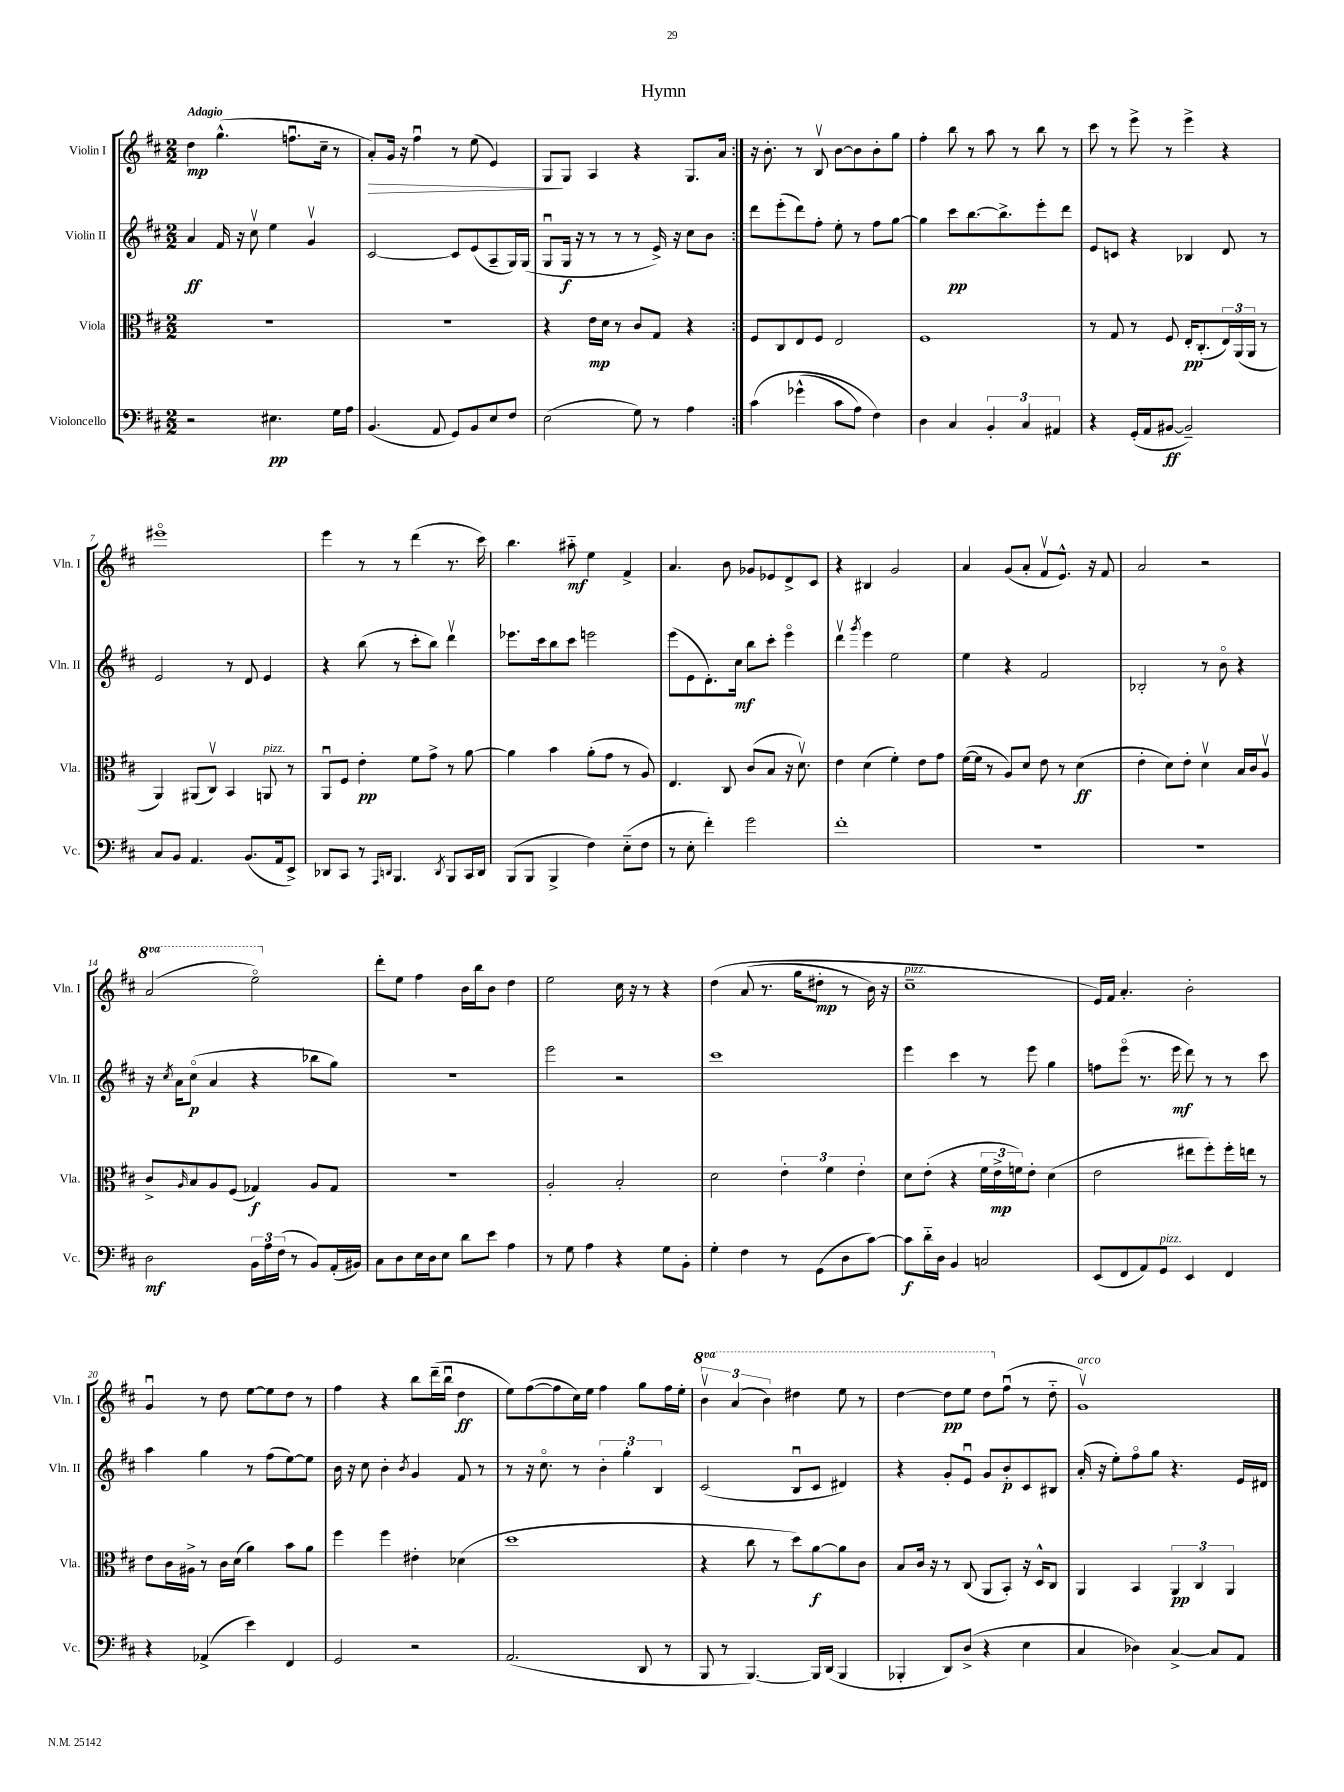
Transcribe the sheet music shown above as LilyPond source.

\header { title = "Hymn" }
<<
\new StaffGroup <<
\new Staff = "s0" \with { instrumentName = "Violin I" shortInstrumentName = "Vln. I" } {
    \clef treble \key d \major \numericTimeSignature \time 2/2 \set Staff.ottavationMarkups = #ottavation-simple-ordinals \tempo "Adagio"
    \repeat volta 2 { d''4\mp g''4.-^( f''8.\downbow cis''16-- r8 |
    a'8-.\>) g'16 r16 fis''4\downbow r8 e''8( e'4) |
    g8\! g8 a4 r4 g8. a'16 | }
    r16 b'8.-. r8 b8\upbow b'8~ b'8 b'8-. g''8 |
    fis''4-. b''8 r8 a''8 r8 b''8 r8 |
    cis'''8 r8 e'''8-> r8 e'''4-> r4 |
    eis'''1\flageolet |
    e'''4 r8 r8 d'''4( r8. cis'''16) |
    b''4. ais''8-_\mf e''4 fis'4-> |
    a'4. b'8 ges'8 ees'8 d'8-> cis'8 |
    r4 bis4 g'2 |
    a'4 g'8( a'8-. fis'8\upbow e'8.-^) r16 fis'8 |
    a'2 r2 |
    \ottava #1 a''2( e'''2\flageolet) \ottava #0 |
    d'''8-. e''8 fis''4 b'16 b''16 b'8 d''4 |
    e''2 cis''16 r16 r8 r4 |
    d''4\( a'8( r8. g''16 dis''8-.\mp r8 b'16) r16 |
    cis''1--^\markup { \italic "pizz." } |
    e'16\) fis'16 a'4.-. b'2-. |
    g'4\downbow r8 d''8 e''8~ e''8 d''8 r8 |
    fis''4 r4 b''8 d'''16--( b''16\downbow d''4\ff |
    e''8) fis''8~( fis''8 cis''16) e''16 fis''4 g''8 fis''16 e''16-. |
    \tuplet 3/2 { \ottava #1 b''4\upbow a''4( b''4) } dis'''4 e'''8 r8 |
    d'''4~ d'''8\pp e'''8 d'''8 \ottava #0 fis''8\downbow( r8 d''8-_ |
    g'1\upbow^\markup { \italic "arco" }) \bar "|." |
}
\new Staff = "s1" \with { instrumentName = "Violin II" shortInstrumentName = "Vln. II" } {
    \clef treble \key d \major \numericTimeSignature \time 2/2
    \repeat volta 2 { a'4\ff fis'16 r16 cis''8\upbow e''4 g'4\upbow |
    cis'2~ cis'8 e'8( a8-- g16) g16( |
    g8\downbow g16\f r16 r8 r8 r8 e'16->) r16 cis''8 b'8 | }
    d'''8 e'''8-.( d'''8) fis''8-. e''8-. r8 fis''8 g''8~ |
    g''4 cis'''8\pp b''8.~ b''8.-> e'''8-. d'''8 |
    e'8 c'8 r4 bes4 d'8 r8 |
    e'2 r8 d'8 e'4 |
    r4 b''8( r8 cis'''8-. b''8) d'''4\upbow |
    ees'''8. cis'''16 b''8 cis'''8 e'''2 |
    e'''8( e'8 d'8.-.) cis''16\mf b''8 cis'''8-. e'''4\flageolet |
    d'''4\upbow \acciaccatura { g'''8 } e'''4 e''2 |
    e''4 r4 fis'2 |
    bes2-. r8 b'8\flageolet r4 |
    r16 \acciaccatura { cis''8 } a'16 cis''8\flageolet\p( a'4 r4 bes''8 g''8) |
    R1 |
    e'''2 r2 |
    cis'''1 |
    e'''4 cis'''4 r8 e'''8 g''4 |
    f''8 e'''8\flageolet( r8. e'''16\mf d'''8) r8 r8 cis'''8 |
    a''4 g''4 r8 fis''8( e''8~) e''8 |
    b'16 r16 cis''8 b'4-. \acciaccatura { b'8 } g'4 fis'8 r8 |
    r8 r16 cis''8.\flageolet r8 \tuplet 3/2 { b'4-. g''4-. b4 } |
    cis'2( b8\downbow cis'8 dis'4) |
    r4 g'8-. e'8\downbow g'8 b'8-.\p cis'8 bis8 |
    a'16-.( r16 e''8-.) fis''8\flageolet g''8 r4. e'16 dis'16 \bar "|." |
}
\new Staff = "s2" \with { instrumentName = "Viola" shortInstrumentName = "Vla." } {
    \clef alto \key d \major \numericTimeSignature \time 2/2
    \repeat volta 2 { R1 |
    R1 |
    r4 e'16\mp d'16 r8 cis'8 g8 r4 | }
    fis8 cis8 e8 fis8 e2 |
    fis1 |
    r8 g8 r8 fis8 e16-.\pp cis8.-.( \tuplet 3/2 { e16) a,16( a,16 } r8 |
    a,4) ais,8( cis8\upbow) b,4 a,8^\markup { \italic "pizz." } r8 |
    a,8\downbow fis8 e'4-.\pp fis'8 g'8-> r8 a'8~ |
    a'4 b'4 a'8-.( g'8 r8 a8) |
    e4. cis8 cis'8( b8 r16 d'8.\upbow) |
    e'4 d'4( fis'4-.) e'8 g'8 |
    fis'16~( fis'16 r8 a8) d'8 e'8 r8 d'4\ff( |
    e'4-. d'8) e'8-. d'4\upbow b16 cis'16 a8\upbow |
    cis'8-> \grace { a16 } b8 a8 fis8( ges4\f) a8 ges8 |
    r1 |
    a2-. b2-. |
    d'2 \tuplet 3/2 { e'4-. fis'4 e'4-. } |
    d'8 e'8-.( r4 \tuplet 3/2 { fis'16 e'16->\mp f'16) } e'8-. d'4( |
    e'2 eis''8 fis''8-.) fis''16-. e''16 r8 |
    e'8 cis'16 ais16-> r8 cis'16 d'16( a'4) b'8 a'8 |
    fis''4 fis''4 eis'4-. des'4( |
    d''1 |
    r4 cis''8 r8 d''8) a'8~\f a'8 cis'8 |
    b8 cis'16 r16 r8 cis8( a,8 b,8-.) r16 d16-^ cis8 |
    a,4 b,4 \tuplet 3/2 { a,4\pp cis4 a,4 } \bar "|." |
}
\new Staff = "s3" \with { instrumentName = "Violoncello" shortInstrumentName = "Vc." } {
    \clef bass \key d \major \numericTimeSignature \time 2/2
    \repeat volta 2 { r2 eis4.\pp g16 a16 |
    b,4.( a,8 g,8) b,8 e8 fis8 |
    e2( g8) r8 a4 | }
    cis'4\( ges'4-^( cis'8 a8) fis4\) |
    d4 cis4 \tuplet 3/2 { b,4-. cis4 ais,4 } |
    r4 g,16-.( a,16 bis,8~\ff bis,2--) |
    cis8 b,8 a,4. b,8.( a,16 e,8->) |
    des,8 cis,8 r8 \grace { a,,16 d,16 } b,,4. \acciaccatura { d,8 } b,,8 cis,16 d,16 |
    b,,8( b,,8 b,,4-> fis4) e8-_( fis8 |
    r8 e8-. fis'4-.) g'2 |
    fis'1-. |
    R1 |
    R1 |
    d2\mf \tuplet 3/2 { b,16 a16 fis16( } r8 b,8) a,16-.( bis,16) |
    cis8 d8 e16 d16 e8 d'8 e'8 a4 |
    r8 g8 a4 r4 g8 b,8-. |
    g4-. fis4 r8 g,8( d8 cis'8~) |
    cis'8\f d'16-_ d16 b,4 c2 |
    e,8( fis,8 a,8) g,8^\markup { \italic "pizz." } e,4 fis,4 |
    r4 aes,4->( e'4) fis,4 |
    g,2 r2 |
    a,2.( d,8 r8 |
    b,,8 r8 b,,4.~) b,,16 d,16( b,,4 |
    bes,,4-. d,8) d8->( r4 e4 |
    cis4 des4) cis4~-> cis8 a,8 \bar "|." |
}
>>
>>
